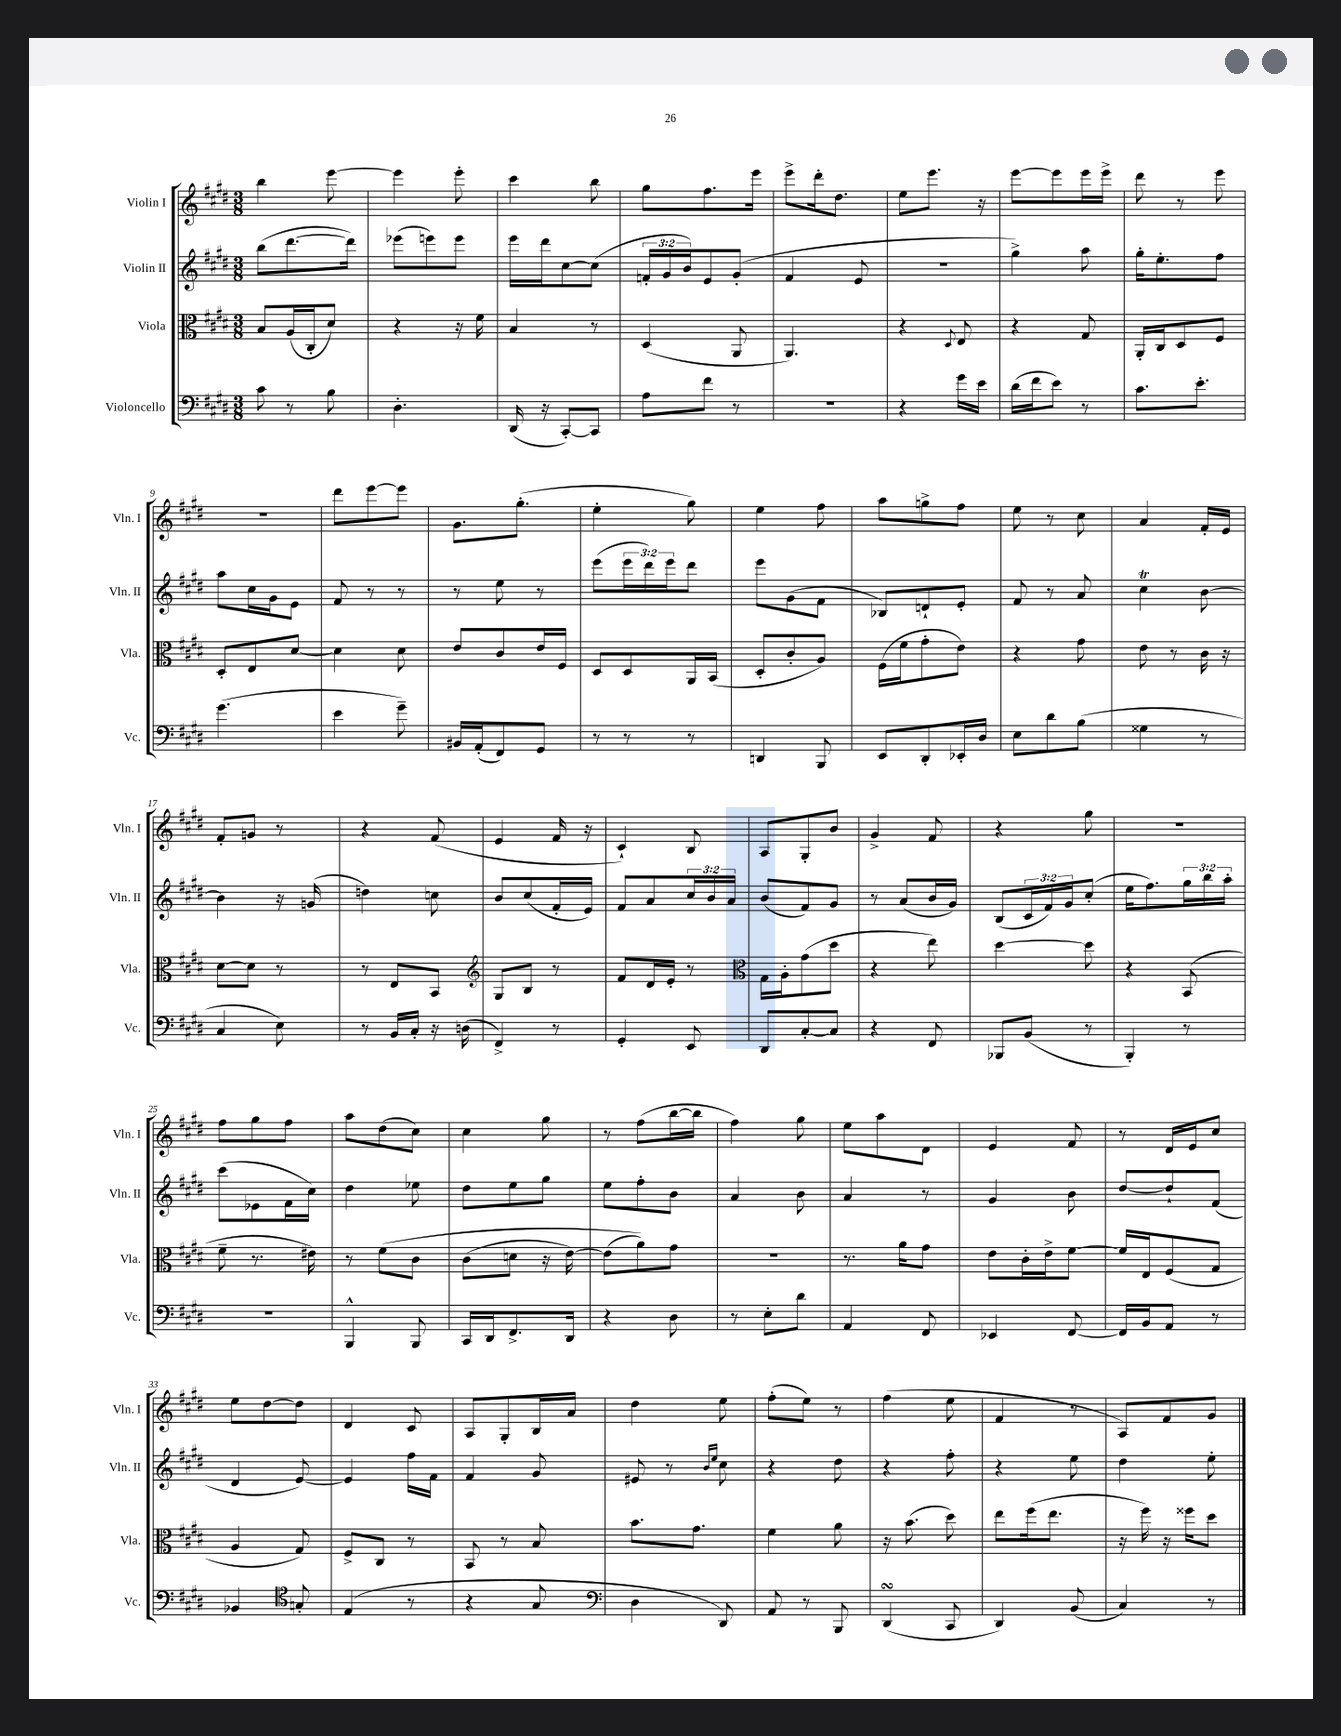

**kern	**kern	**kern	**kern
*staff4	*staff3	*staff2	*staff1
*clefF4	*clefC3	*clefG2	*clefG2
*k[f#c#g#d#]	*k[f#c#g#d#]	*k[f#c#g#d#]	*k[f#c#g#d#]
*M3/8	*M3/8	*M3/8	*M3/8
8c#\	8B/L	(8bb\L	4bb\
8r	(16A/L	[8.ddd#\	.
.	16C#'/J	.	.
8B\	8d#/J)	.	[8eee\
.	.	16ddd#\]Jk)	.
=	=	=	=
4.D#'\	4r	(8eee-\L	4eee\]
.	.	8eee\)	.
.	16r	8eee\J	8eee'\
.	16f#\	.	.
=	=	=	=
(16DD#/	4B/	16eee\LL	4ccc#\
16r	.	16ddd#\J	.
[8CC#'/L)	.	[8cc#\	.
8CC#/]J	8r	(8cc#\]J	8bb\
=	=	=	=
8A\L	(4D#/	24f'/LL	8gg#\L
.	.	24g#/	.
.	.	24b/J)	.
8f#\J	.	8e/	8.ff#\
8r	8AA/	(8g#'/J	.
.	.	.	16eee\Jk
=	=	=	=
4.r	4.AA/)	4f#/	8eee^\L
.	.	.	16ddd#'\k
.	.	.	8.dd#\J
.	.	8e/	.
=	=	=	=
4r	4r	4.r	8ee\L
.	.	.	8.eee\J
.	8qqD#/	.	.
16g#\LL	8E/	.	.
16e\JJ	.	.	16r
=	=	=	=
(16d#\LL	4r	4gg#^\)	[8eee\L
16f#\J	.	.	.
8e\J)	.	.	8eee\]
8r	8G#/	8aa\	16eee\L
.	.	.	16eee^\JJ
=	=	=	=
8.c#\L	16AA'/LL	16gg#'\LK	8ddd#\
.	16C#/J	8.ee'\	.
.	8D#/	.	8r
8.e'\J	.	.	.
.	8F#/J	8ff#\J	8eee\
=	=	=	=
(4.g#\	8D#'/L	8aa\L	4.r
.	8E/	16cc#\L	.
.	.	16g#\J	.
.	[8d#/J	8e\J	.
=	=	=	=
4e\	4d#\]	8f#/	8ddd#\L
.	.	8r	[8eee\
8g#~\)	8d#\	8r	8eee\]J
=	=	=	=
16BB#/LL	8e/L	8r	8.g#\L
(16AA'/J	.	.	.
8FF#/)	8c#/	8ee\	.
.	.	.	(8.gg#'\J
8GG#/J	16e/L	8r	.
.	16F#/JJ	.	.
=	=	=	=
8r	8D#/L	(8eee\L	4ee'\
8r	8D#/	24eee\L	.
.	.	24ddd#\)	.
.	.	24eee\J	.
8r	16AA/L	8ddd#\J	8gg#\)
.	(16BB/JJ	.	.
=	=	=	=
4DD/	8D#'/L	8eee\L	4ee\
.	8c#'/	(8g#\	.
8BBB/	8A/J)	8f#\J	8ff#\
=	=	=	=
8EE/L	(16F#\LL	8B-/L)	8aa\L
.	16f#\J	.	.
8DD#'/	8g#'\	8d`/	8gg^\
16EE-'/L	8e\J)	8e'/J	8ff#\J
16D#/JJ	.	.	.
=	=	=	=
8E\L	4r	8f#/	8ee\
8d#\	.	8r	8r
(8B\J	8g#\	8a/	8cc#\
=	=	=	=
4G##\	8e\	4cc#\	4a/
.	8r	.	.
8r	16c#\	[8b\	16f#'/LL
.	16r	.	16e/JJ
=	=	=	=
4C#/	[8d#\L	4b\]	8f#'/L
.	8d#\]J	.	8g/J
8E\)	8r	16r	8r
.	.	(16g/	.
=	=	=	=
8r	8r	4dd\)	4r
16BB/LL	8E/L	.	.
16C#'/JJ	.	.	.
16r	8BB/J	8cc\	(8f#/
(16D\	.	.	.
=	=	=	=
*	*clefG2	*	*
4FF#^/)	8G#/L	8b/L	4e/
.	8B/J	(8cc#/	.
8r	8r	16f#'/L	16f#/
.	.	16e/JJ)	16r
=	=	=	=
4GG#'/	8f#/L	8f#/L	4c#`/)
.	16d#/L	8a/	.
.	16e'/JJ	.	.
8EE/	8r	24cc#/L	8B/
.	.	24b/	.
.	.	24a/JJ	.
=	=	=	=
*	*clefC3	*	*
8DD#/L	16G#\LL	(8b/L	8A/L
.	16A'\J	.	.
[8C#'/	(8g#\	8f#/)	8G#'/
8C#/]J	8dd#\J	8g#/J	8b/J
=	=	=	=
4r	4r	8r	4g#^/
.	.	(8a/L	.
8FF#/	8ee\)	16b/L	8f#/
.	.	16g#/JJ)	.
=	=	=	=
8BBB-/L	[4dd#\	(8B/L	4r
(8BB/J	.	24c#/L	.
.	.	24f#/)	.
.	.	24g#/J	.
8r	8dd#\]	(8cc#'/J	8gg#\
=	=	=	=
4BBB'/)	4r	16ee\LK	4.r
.	.	8.ff#\)	.
8r	(8BB/	24gg#\L	.
.	.	24bb\	.
.	.	24aa'\JJ	.
=	=	=	=
4.r	8f#~\	(8ccc#\L	8ff#\L
.	8.r	8e-\	8gg#\
.	.	16f#\L	8ff#\J
.	16e#\)	16cc#\JJ)	.
=	=	=	=
4BBB^^/	8r	4dd#\	8aa\L
.	&(8f#\L	.	(8dd#\
8BBB/	8c#\J	8ee-\	8cc#\J)
=	=	=	=
16CC#/LL	(8c#\L	8dd#\L	4cc#\
16DD#/J	.	.	.
8.FF#^/	8d\J	8ee\	.
.	16r	8gg#\J	8gg#\
16DD#/Jk	[16e\)	.	.
=	=	=	=
4r	(8e\]L	8ee\L	8r
.	8a\)&)	8ff#'\	(8ff#\L
8D#\	8g#\J	8b\J	[16bb\L
.	.	.	16bb\]JJ
=	=	=	=
8r	4.r	4a/	4ff#\)
8E'\L	.	.	.
8d#\J	.	8b\	8gg#\
=	=	=	=
4AA/	8.r	4a/	8ee\L
.	.	.	8aa\
.	16a\LK	.	.
8FF#/	8g#\J	8r	8d#\J
=	=	=	=
4EE-/	8e\L	4g#/	4e/
.	16c#'\L	.	.
.	16e^\J	.	.
[8FF#/	[8f#\J	8b\	8f#/
=	=	=	=
16FF#/]LL	16f#/]LL	[8dd#/L	8r
16BB/J	16E/J	.	.
8AA/J	(8F#/	8dd#`/]	16d#/LL
.	.	.	16e/J
8r	8G#/J	(8f#/J	8cc#/J
=	=	=	=
4BB-/	4A/	4d#/	8ee\L
.	.	.	[8dd#\
*clefC4	*	*	*
8G'/	8G#/)	[8e/)	8dd#\]J
=	=	=	=
(4E/	8F#^/L	4e/]	4d#/
.	8C#/J	.	.
8r	8r	16ff#\LL	8c#/
.	.	16f#\JJ	.
=	=	=	=
4r	8BB/	4f#/	8A/L
.	8r	.	8G#'/
8G#/	8B/	8g#/	16B/L
.	.	.	16a/JJ
=	=	=	=
*clefF4	*	*	*
4D#\	8.b\L	8e#/	4dd#\
.	.	8r	.
.	8.g#\J	.	.
.	.	16qqb/LL	.
.	.	16qqee/JJ	.
8DD#/)	.	8cc#\	8ee\
=	=	=	=
8AA/	4f#\	4r	(8ff#'\L
8r	.	.	8ee\J)
8BBB/	8a\	8dd#\	8r
=	=	=	=
(4DD#/	16r	4r	(4ff#\
.	(8.b\	.	.
8CC#/	8dd#\)	8ff#'\	8ee\
=	=	=	=
4DD#/)	8ee\L	4r	4f#/
.	(16ff#\k	.	.
.	8.ee\J	.	.
(8BB/	.	8ee\	8r
=	=	=	=
4C#/)	16r	4dd#\	8A/L)
.	16ff#\)	.	.
.	16r	.	8f#/
.	16ff##\LK	.	.
8r	8dd#\J	8ee'\	8g#/J
==	==	==	==
*-	*-	*-	*-
